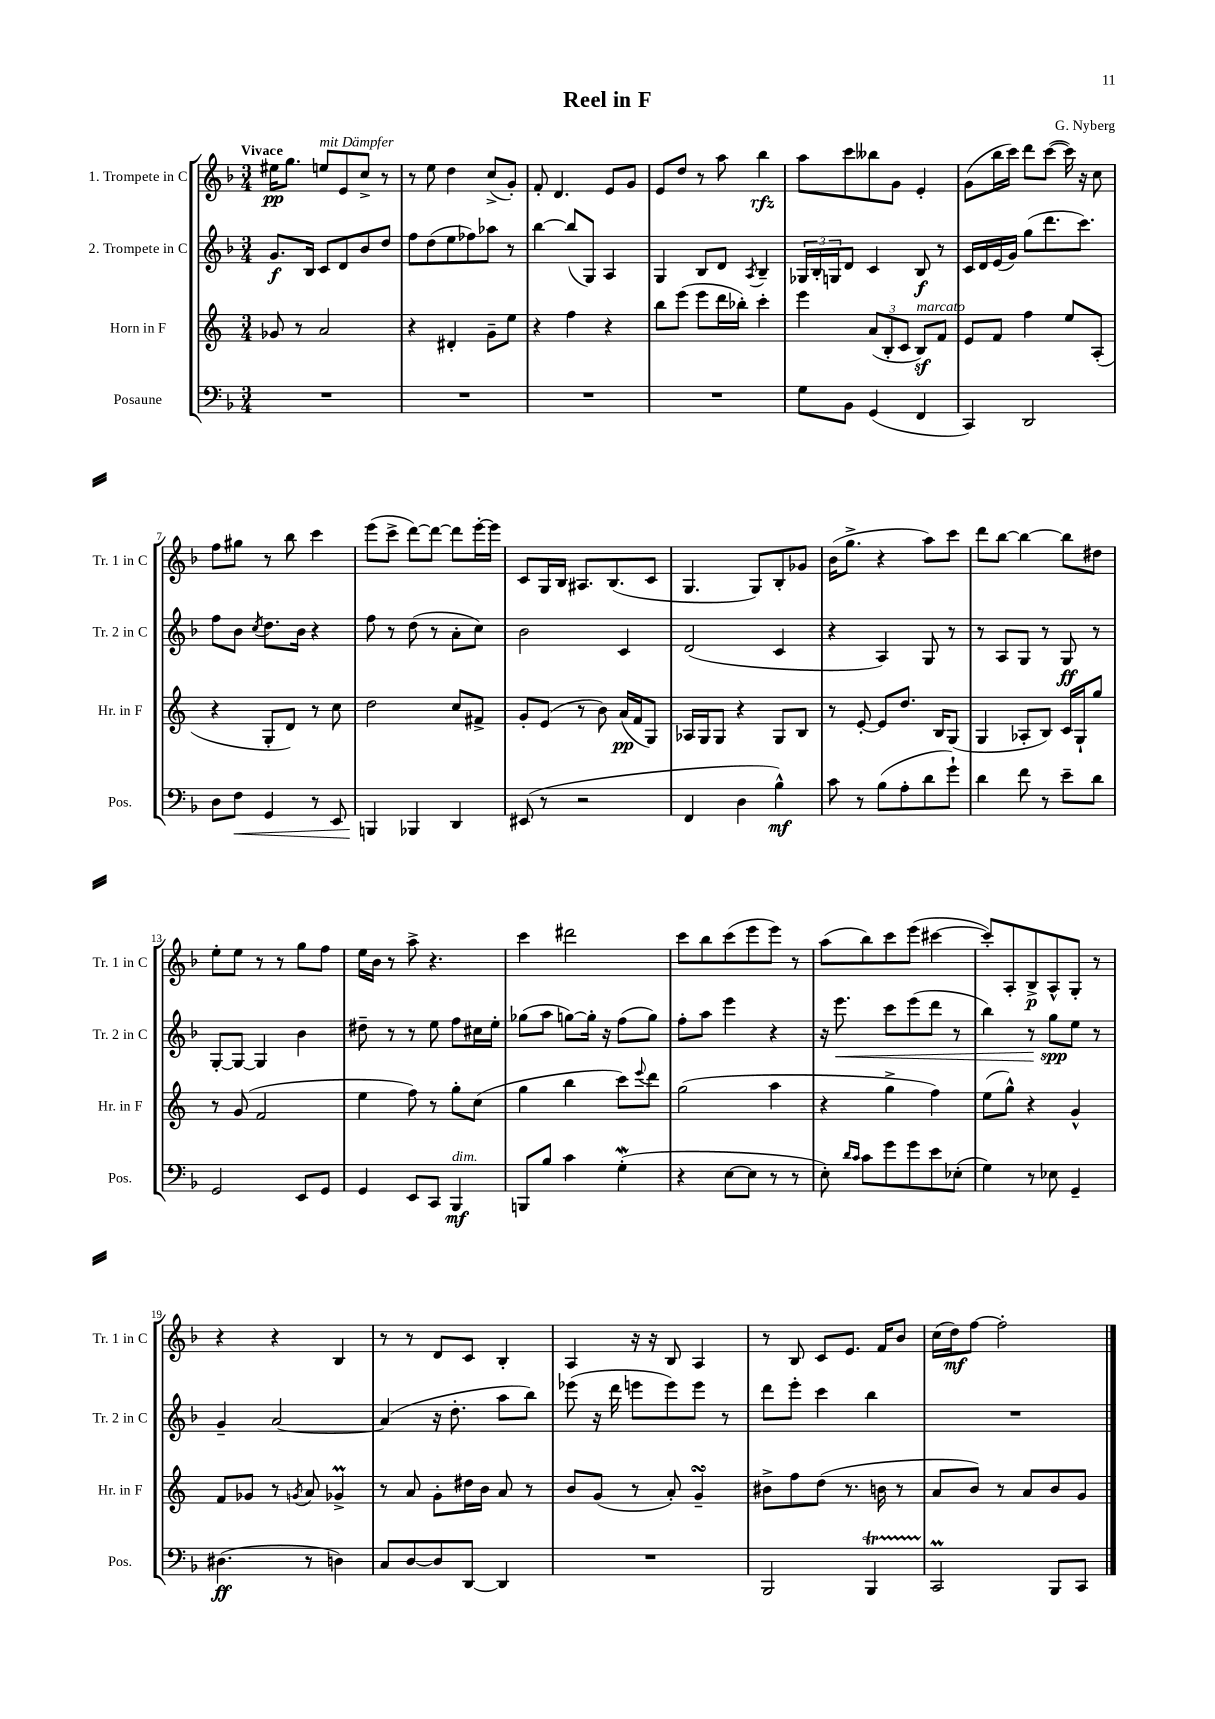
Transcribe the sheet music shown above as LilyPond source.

\header { title = "Reel in F" composer = "G. Nyberg" }
<<
\new StaffGroup <<
\new Staff = "s0" \with { instrumentName = "1. Trompete in C" shortInstrumentName = "Tr. 1 in C" } {
    \clef treble \key f \major \numericTimeSignature \time 3/4 \tempo "Vivace"
    eis''16\pp g''8. e''8^\markup { \italic "mit Dämpfer" } e'8 c''8-> r8 |
    r8 e''8 d''4 c''8->( g'8-.) |
    f'8-. d'4. e'8 g'8 |
    e'8 d''8 r8 a''8 bes''4\rfz |
    a''8 c'''8 beses''8 g'8 e'4-. |
    g'8( bes''16 c'''16) d'''8 c'''8~( c'''16) r16 c''8 |
    f''8 gis''8 r8 bes''8 c'''4 |
    e'''8( c'''8-> d'''8~) d'''8~ d'''8 e'''16~-. e'''16 |
    c'8 g16 bes16 ais8. bes8.( c'8 |
    g4. g8) bes8-. ges'8 |
    bes'16( g''8.-> r4 a''8) c'''8 |
    d'''8 bes''8~ bes''4~ bes''8 dis''8 |
    e''8-. e''8 r8 r8 g''8 f''8 |
    e''16 bes'16 r8 a''8-> r4. |
    c'''4 dis'''2 |
    c'''8 bes''8 c'''8( e'''8 e'''8) r8 |
    a''8( bes''8) c'''8 e'''8( cis'''4~ |
    cis'''8-.) a8-. bes8->\p a8-^ g8-. r8 |
    r4 r4 bes4 |
    r8 r8 d'8 c'8 bes4-. |
    a4 r16 r16 bes8 a4 |
    r8 bes8 c'8 e'8. f'16 bes'8 |
    c''16( d''16\mf) f''8~ f''2-. \bar "|." |
}
\new Staff = "s1" \with { instrumentName = "2. Trompete in C" shortInstrumentName = "Tr. 2 in C" } {
    \clef treble \key f \major \numericTimeSignature \time 3/4
    g'8.\f bes16 c'8 d'8 bes'8 d''8 |
    f''8 d''8( e''8 fes''8) aes''8 r8 |
    bes''4~ bes''8( g8) a4 |
    g4 bes8 d'8 \acciaccatura { a8 } bes4-- |
    \tuplet 3/2 { ges16 bes16-. g16 } d'8 c'4 bes8\f r8 |
    c'16 d'16 e'16( g'16) g''8( d'''8. c'''8.) |
    f''8 bes'8 \acciaccatura { c''8 } d''8. bes'16 r4 |
    f''8 r8 d''8( r8 a'8-. c''8) |
    bes'2 c'4 |
    d'2( c'4 |
    r4 a4) g8 r8 |
    r8 a8 g8 r8 g8\ff r8 |
    g8~-. g8~ g4 bes'4 |
    dis''8-- r8 r8 e''8 f''8 cis''16 e''16-. |
    ges''8( a''8 g''8~) g''16-. r16 f''8( g''8) |
    f''8-. a''8 e'''4 r4 |
    r16 e'''8.\< c'''8 e'''8( d'''8 r8 |
    bes''4) r8 g''8\spp\! e''8 r8 |
    g'4-- a'2~ |
    a'4( r16 d''8.-. a''8 bes''8) |
    ees'''8( r16 d'''16 e'''8 e'''8) e'''8 r8 |
    d'''8 e'''8-. c'''4 bes''4 |
    R2. \bar "|." |
}
\new Staff = "s2" \with { instrumentName = "Horn in F" shortInstrumentName = "Hr. in F" } {
    \clef treble \key c \major \numericTimeSignature \time 3/4
    ges'8 r8 a'2 |
    r4 dis'4-. g'8-- e''8 |
    r4 f''4 r4 |
    b''8 e'''8( e'''8 d'''16 bes''16-.) c'''4-. |
    e'''4 \tuplet 3/2 { a'8( b8-. c'8 } b8\sf^\markup { \italic "marcato" }) f'8 |
    e'8 f'8 f''4 e''8 a8-.( |
    r4 g8-. d'8) r8 c''8 |
    d''2 c''8 fis'8-> |
    g'8-. e'8( r8 b'8) a'16\pp( f'16 g8) |
    aes16 g16 g8 r4 g8 b8 |
    r8 e'8~-. e'8 d''8. b16 g8( |
    g4 aes8-. b8) c'16 g16-! g''8 |
    r8 g'8( f'2 |
    e''4 f''8) r8 g''8-. c''8( |
    g''4 b''4 c'''8) \appoggiatura { e'''8 } d'''8 |
    g''2( a''4 |
    r4 g''4-> f''4) |
    e''8( g''8-^) r4 g'4-^ |
    f'8 ges'8 r8 \acciaccatura { g'8 } a'8 ges'4->\prall |
    r8 a'8 g'8-. dis''16 b'16 a'8 r8 |
    b'8 g'8( r8 a'8-.) g'4--\turn |
    bis'8-> f''8 d''8( r8. b'16 r8 |
    a'8 b'8) r8 a'8 b'8 g'8 \bar "|." |
}
\new Staff = "s3" \with { instrumentName = "Posaune" shortInstrumentName = "Pos." } {
    \clef bass \key f \major \numericTimeSignature \time 3/4
    R2. |
    R2. |
    R2. |
    R2. |
    g8 bes,8 g,4( f,4 |
    c,4) d,2 |
    d8 f8\< g,4 r8 e,8 |
    b,,4\! bes,,4 d,4 |
    eis,8( r8 r2 |
    f,4 d4 bes4-^\mf) |
    c'8 r8 bes8( a8-. d'8 g'8-!) |
    d'4 f'8 r8 e'8-- d'8 |
    g,2 e,8 g,8 |
    g,4 e,8 c,8 bes,,4\mf^\markup { \italic "dim." } |
    b,,8 bes8 c'4 g4-.\mordent( |
    r4 e8~ e8 r8 r8 |
    e8-.) \grace { d'16 c'16 } c'8 g'8 g'8 e'8 ees8-.( |
    g4) r8 ees8 g,4-- |
    dis4.\ff( r8 d4) |
    c8 d8~ d8 d,8~ d,4 |
    R2. |
    bes,,2 bes,,4\startTrillSpan |
    c,2\prall\stopTrillSpan bes,,8 c,8 \bar "|." |
}
>>
>>
